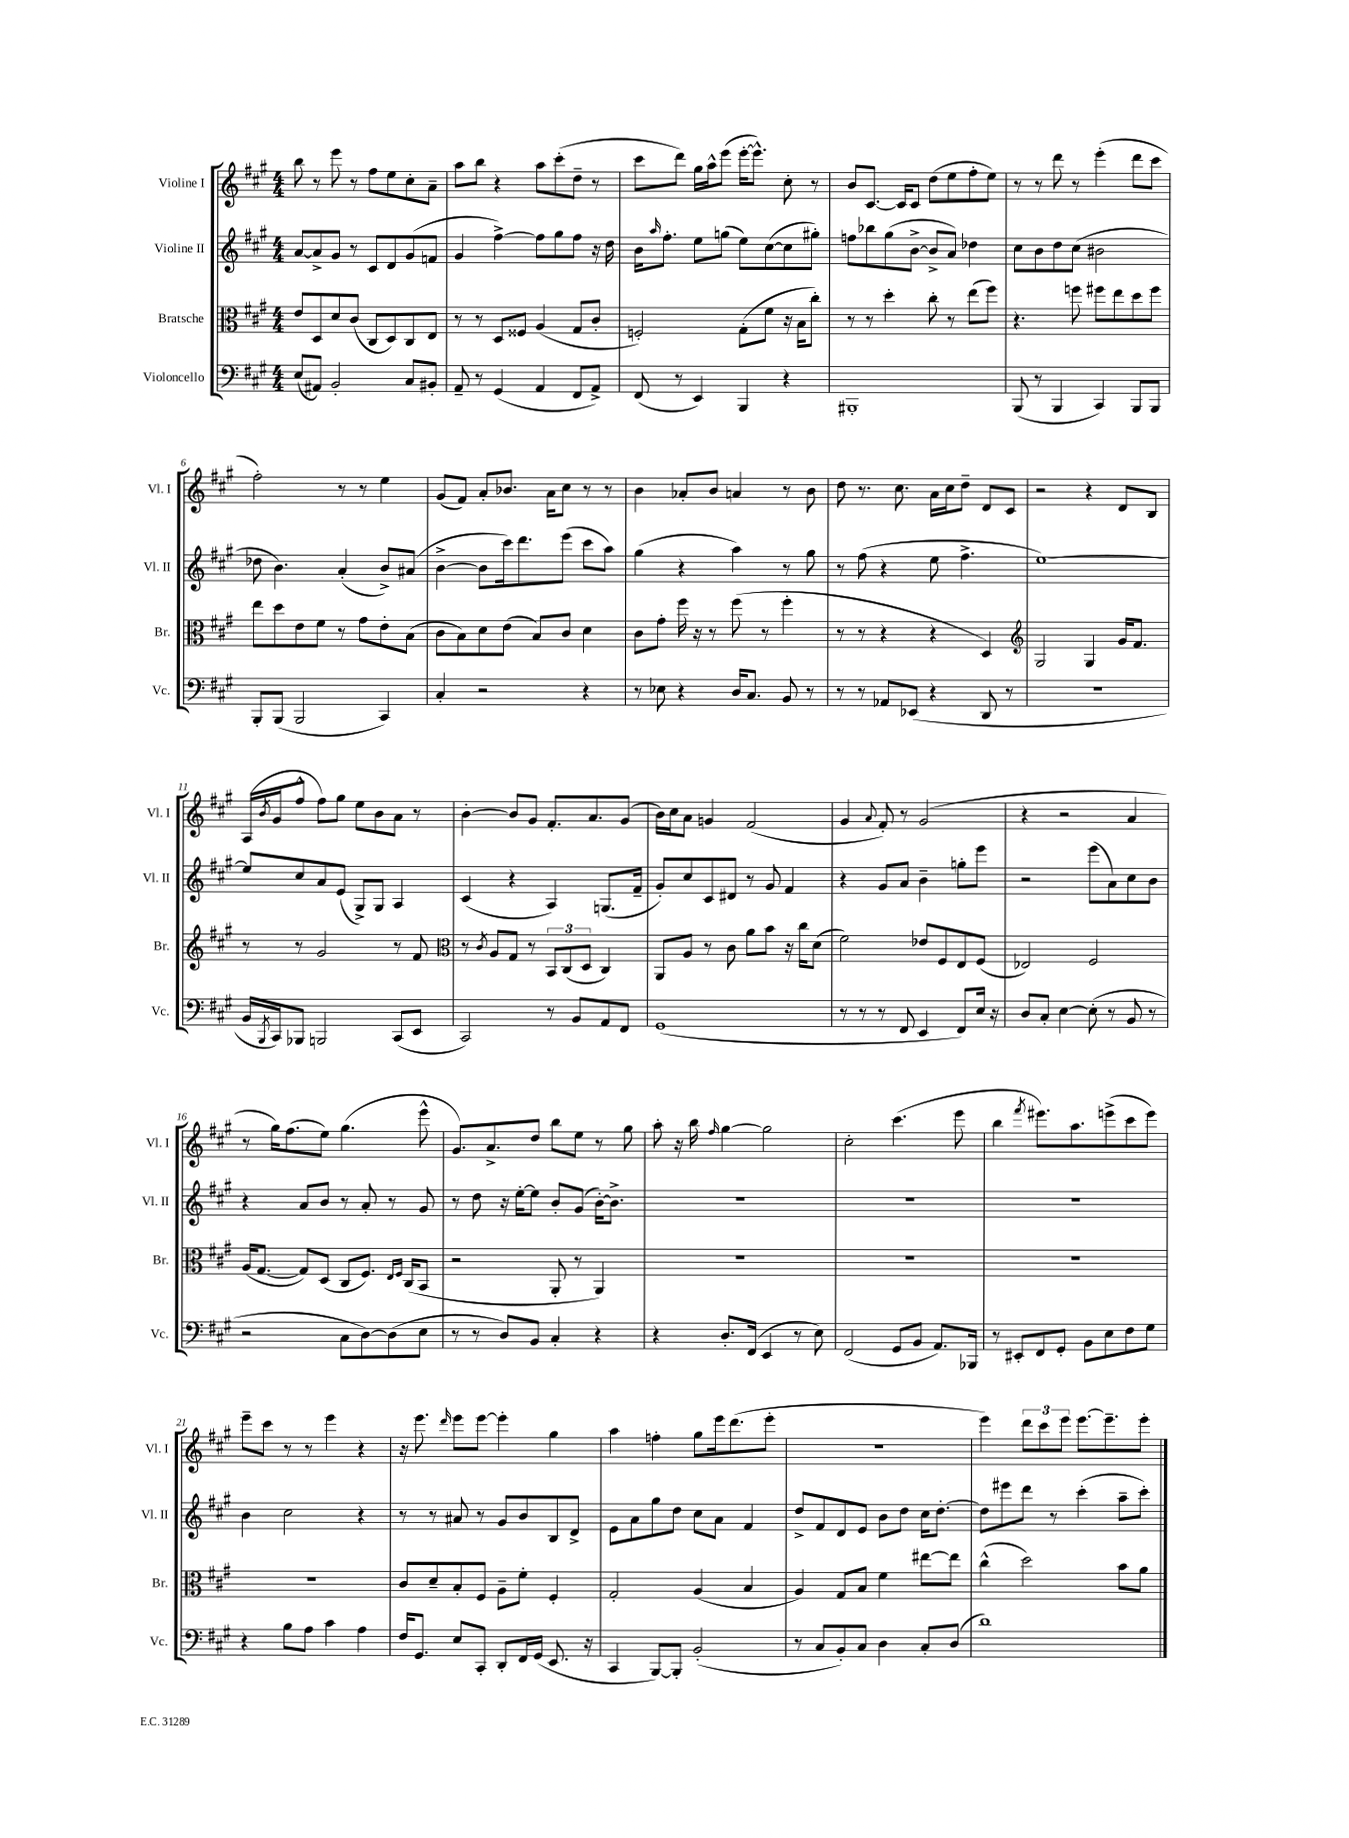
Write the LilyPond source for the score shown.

<<
\new StaffGroup <<
\new Staff = "s0" \with { instrumentName = "Violine I" shortInstrumentName = "Vl. I" } {
    \clef treble \key a \major \numericTimeSignature \time 4/4
    b''8 r8 e'''8 r8 fis''8 e''8 cis''8-. a'8-- |
    a''8 b''8 r4 a''8 cis'''8-.( d''8-- r8 |
    cis'''8 d'''8) gis''16 a''16-^ e'''8( e'''16~-. e'''8.-^) cis''8-. r8 |
    b'8 cis'8.~ cis'16 cis'8 d''8( e''8 fis''8-. e''8) |
    r8 r8 d'''8 r8 e'''4-.( d'''8 cis'''8 |
    fis''2-.) r8 r8 e''4 |
    gis'8( fis'8) a'8-. bes'8. a'16 cis''8 r8 r8 |
    b'4 aes'8-. b'8 a'4 r8 b'8 |
    d''8 r8. cis''8. a'16 cis''16 d''8-- d'8 cis'8 |
    r2 r4 d'8 b8 |
    a16( \acciaccatura { b'8 } gis'16 fis''8-^ fis''8) gis''8 e''8 b'8 a'8 r8 |
    b'4~-. b'8 gis'8 fis'8.-. a'8. gis'8( |
    b'16) cis''16 a'8 g'4 fis'2( |
    gis'4 \appoggiatura { a'8 } fis'8-.) r8 gis'2( |
    r4 r2 a'4 |
    r8 gis''16) fis''8.( e''8) gis''4.( e'''8-^ |
    gis'8.) a'8.-> d''8 b''8 e''8 r8 gis''8 |
    a''8-. r16 b''16 \grace { fis''16 } gis''4~ gis''2 |
    cis''2-. cis'''4.( e'''8 |
    b''4 \acciaccatura { fis'''8 } eis'''8.) a''8. e'''8->( cis'''8 e'''8) |
    e'''8-- cis'''8 r8 r8 e'''4 r4 |
    r16 e'''8. \grace { d'''16 } e'''8 e'''8~ e'''4-. gis''4 |
    a''4 f''4-. gis''8 e'''16 d'''8.( e'''8-. |
    R1 |
    e'''4) \tuplet 3/2 { d'''8 cis'''8 e'''8 } e'''8.~ e'''8.-- e'''8-. \bar "|." |
}
\new Staff = "s1" \with { instrumentName = "Violine II" shortInstrumentName = "Vl. II" } {
    \clef treble \key a \major \numericTimeSignature \time 4/4
    a'8~ a'8-> gis'8 r8 cis'8 d'8 gis'8( f'8 |
    gis'4 fis''4~->) fis''8 gis''8 fis''8 r16 d''16 |
    b'16 \grace { a''16 } fis''8.-. e''8 g''8( e''8) cis''8~( cis''8 gis''8-.) |
    f''8 bes''8 gis''8( b'8~-> b'8-> a'8) des''4 |
    cis''8 b'8 d''8 cis''8( bis'2 |
    des''8 b'4.) a'4-.( b'8->) ais'8( |
    b'4~-> b'8 cis'''16) d'''8. e'''8( cis'''8 a''8) |
    gis''4( r4 a''4) r8 gis''8 |
    r8 fis''8( r4 e''8 fis''4.-> |
    e''1~) |
    e''8 cis''8 a'8 e'8( gis8->) gis8 a4 |
    cis'4( r4 a4) g8.( fis'16-- |
    gis'8-.) cis''8 cis'8 dis'8 r8 gis'8 fis'4 |
    r4 gis'8 a'8 b'4-- g''8-. e'''8 |
    r2 e'''8( a'8) cis''8 b'8 |
    r4 a'8 b'8 r8 a'8-. r8 gis'8 |
    r8 d''8 r16 e''16~-. e''8 b'8-. gis'8( b'16~-.) b'8.-> |
    R1 |
    R1 |
    R1 |
    b'4 cis''2 r4 |
    r8 r8 ais'8 r8 gis'8 b'8 b8 d'8-> |
    e'8 a'8 gis''8 d''8 cis''8 a'8 fis'4 |
    d''8-> fis'8 d'8 e'8 b'8 d''8 cis''16 d''8.~-. |
    d''8 eis'''8 d'''8 r8 cis'''4-.( a''8-- cis'''8-.) \bar "|." |
}
\new Staff = "s2" \with { instrumentName = "Bratsche" shortInstrumentName = "Br." } {
    \clef alto \key a \major \numericTimeSignature \time 4/4
    e'8 d8 d'8 cis'8( cis8 d8) cis8 e8 |
    r8 r8 d8 fisis8 a4( gis8 cis'8-. |
    f2-.) gis8-.( fis'8 r16 b16 cis''8-.) |
    r8 r8 d''4-. cis''8-. r8 e''8( fis''8) |
    r4. f''8 fis''8 e''8 d''8 fis''8 |
    e''8 d''8 e'8 fis'8 r8 gis'8 e'8-. b8( |
    cis'8 b8) d'8 e'8( b8) cis'8 d'4 |
    cis'8 gis'8-. fis''16 r16 r8 fis''8( r8 fis''4-. |
    r8 r8 r4 r4 d4) |
    \clef treble gis2 gis4 gis'16 fis'8. |
    r8 r8 gis'2 r8 fis'8 |
    \clef alto r8 \acciaccatura { cis'8 } a8 gis8 r8 \tuplet 3/2 { b,8 cis8( d8 } cis4) |
    a,8 a8 r8 cis'8 a'8 b'8 r16 cis''16 d'8( |
    fis'2) ees'8 fis8 e8 fis8( |
    ees2) fis2 |
    a16( gis8.~ gis8) d8( cis8 fis8.) \grace { e16 fis16 } cis16( b,8 |
    r2 a,8-. r8 a,4) |
    R1 |
    R1 |
    R1 |
    R1 |
    cis'8 d'8-- b8-. fis8 a8-- fis'8-. fis4-. |
    gis2-. a4( b4 |
    a4) gis8 b8 fis'4 eis''8~ eis''8 |
    cis''4-^( d''2) b'8 a'8 \bar "|." |
}
\new Staff = "s3" \with { instrumentName = "Violoncello" shortInstrumentName = "Vc." } {
    \clef bass \key a \major \numericTimeSignature \time 4/4
    e8( ais,8) b,2-. cis8 bis,8-. |
    a,8-- r8 gis,4( a,4 fis,8 a,8->) |
    fis,8( r8 e,4) b,,4 r4 |
    bis,,1-. |
    b,,8( r8 b,,4 cis,4) b,,8 b,,8 |
    b,,8-. b,,8( b,,2 cis,4) |
    cis4-. r2 r4 |
    r8 ees8 r4 d16 cis8. b,8 r8 |
    r8 r8 aes,8 ees,8( r4 d,8 r8 |
    R1 |
    b,16 \acciaccatura { b,,8 } cis,16) bes,,8 b,,2 cis,8( e,8 |
    cis,2) r8 b,8 a,8 fis,8 |
    gis,1( |
    r8 r8 r8 fis,8 e,4 fis,8) e16 r16 |
    d8 cis8-. e4~ e8-.( r8 b,8 r8 |
    r2 cis8 d8~) d8( e8 |
    r8 r8 d8) b,8 cis4-. r4 |
    r4 d8.-. fis,16( e,4 r8 e8) |
    fis,2( gis,8 b,8 a,8.) bes,,16 |
    r8 eis,8-. fis,8 gis,8-. b,8 e8 fis8 gis8 |
    r4 b8 a8 cis'4 a4 |
    fis16 gis,8. e8 cis,8-. d,8-. fis,16 gis,16( e,8. r16 |
    cis,4 b,,8~) b,,8-. b,2-.( |
    r8 cis8 b,8-.) cis8 d4 cis8-. d8( |
    d'1) \bar "|." |
}
>>
>>
